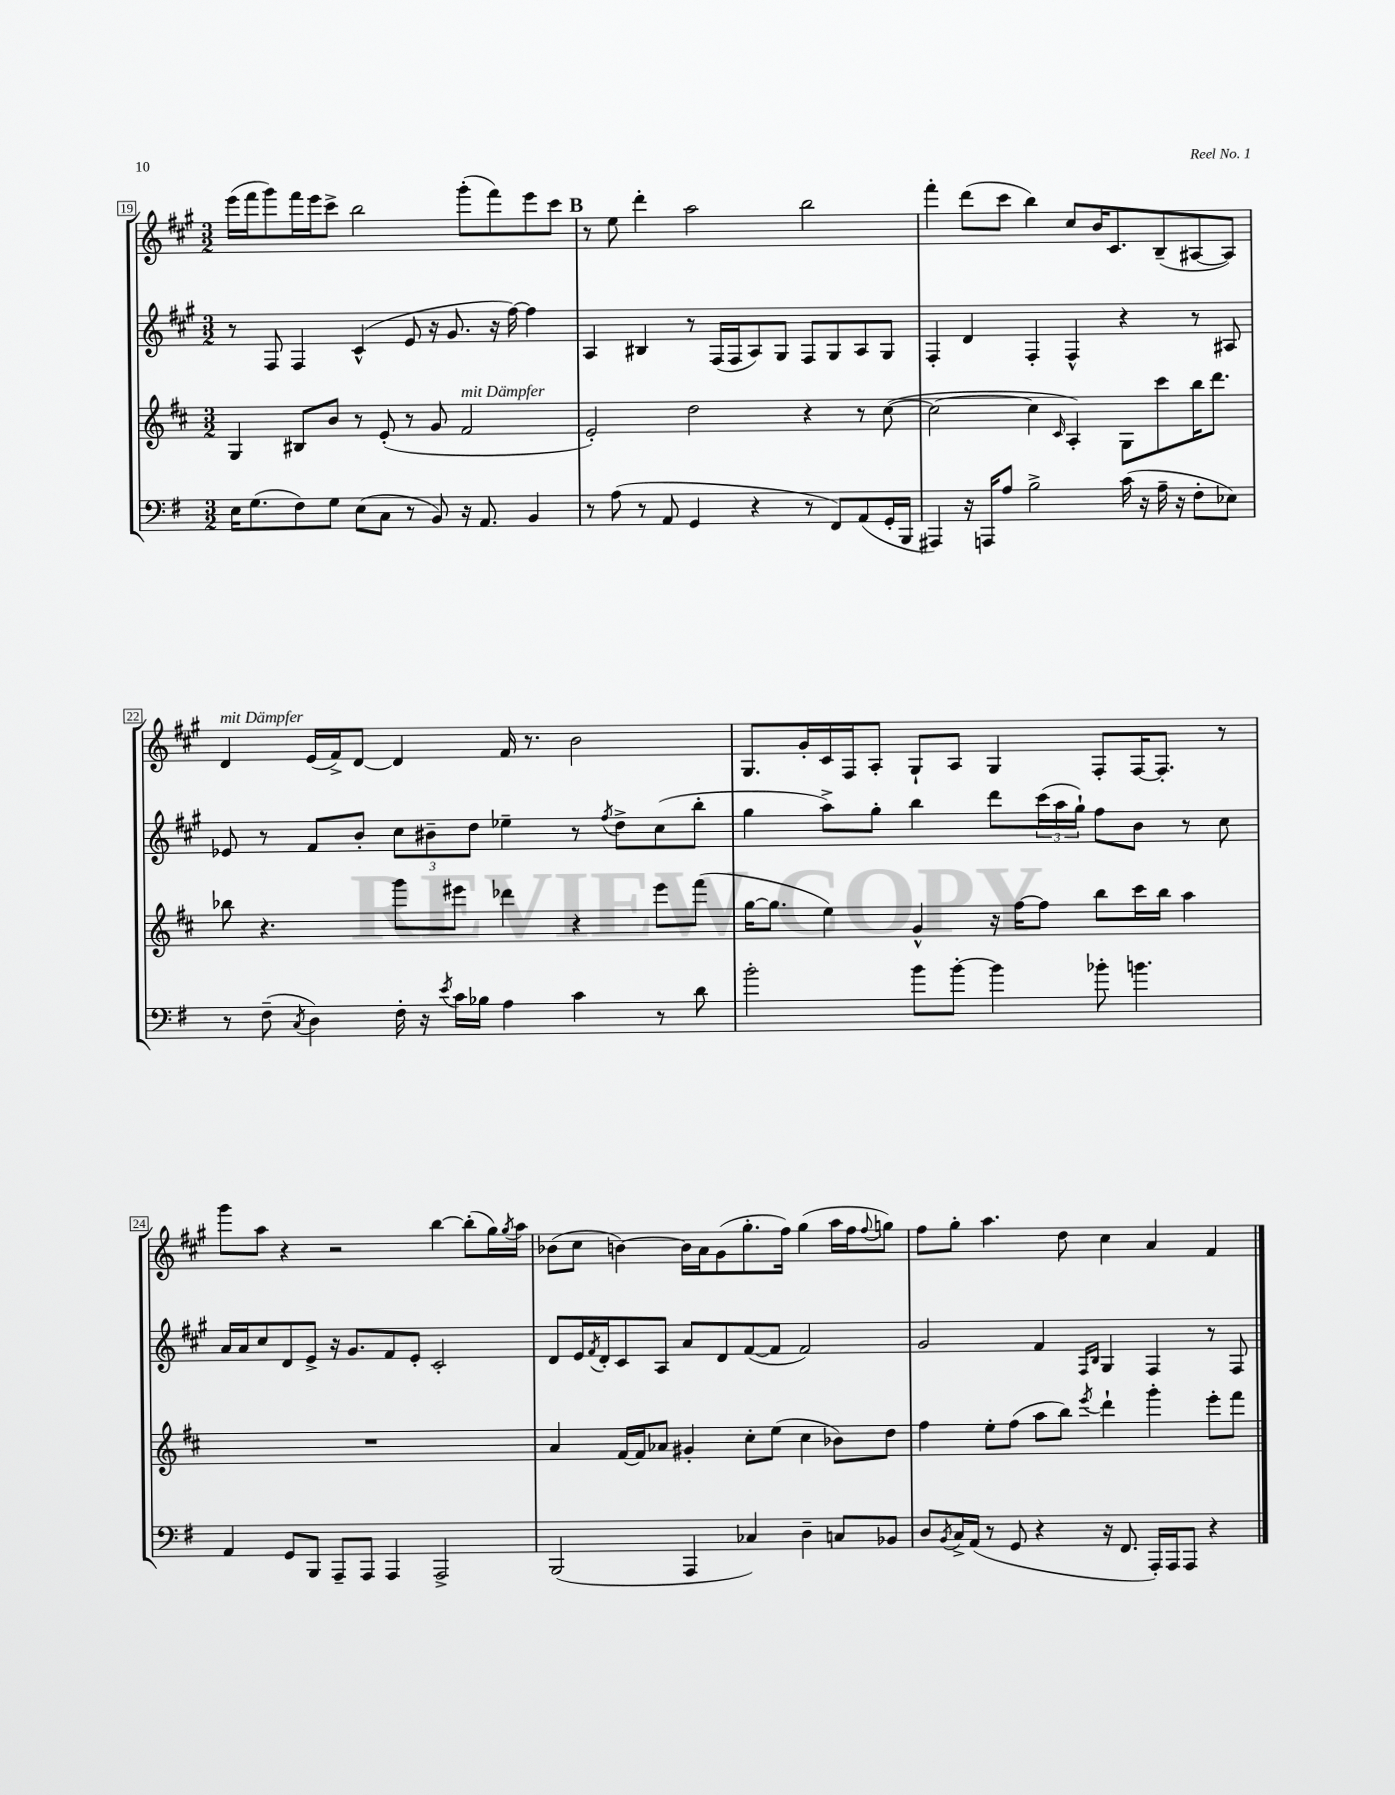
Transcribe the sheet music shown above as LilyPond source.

<<
\new StaffGroup <<
\new Staff = "s0" {
    \clef treble \key a \major \numericTimeSignature \time 3/2
    e'''16( fis'''16 gis'''8) fis'''16 e'''16 cis'''8-> b''2 gis'''8-.( fis'''8) e'''8 cis'''8 |
    \mark \markup { \bold "B" } r8 e''8 d'''4-. a''2 b''2 |
    fis'''4-. d'''8( cis'''8 b''4) cis''8 b'16 cis'8. b8--( ais8~ ais8) |
    d'4^\markup { \italic "mit Dämpfer" } e'16( fis'16->) d'8~ d'4 fis'16 r8. b'2 |
    gis8. gis'16-. cis'16 fis16 a8-. gis8-! a8 gis4 fis8-. fis16~ fis8.-. r8 |
    gis'''8 a''8 r4 r2 b''4~ b''8-.( gis''16) \acciaccatura { gis''8 } a''16 |
    bes'8( cis''8 b'4~) b'16 a'16 gis'8( gis''8.-. fis''16) gis''4( a''16 fis''16 \appoggiatura { fis''8 } g''8) |
    fis''8 gis''8-. a''4. d''8 cis''4 a'4 fis'4 \bar "|." |
}
\new Staff = "s1" {
    \clef treble \key a \major \numericTimeSignature \time 3/2
    r8 fis8 fis4 cis'4-^( e'8 r16 gis'8. r16 fis''16~) fis''4 |
    \mark \markup { \bold "B" } a4 bis4 r8 fis16( fis16 a8) gis8 fis8 gis8 a8 gis8 |
    fis4-. d'4 fis4-. fis4-^ r4 r8 ais8 |
    ees'8 r8 fis'8 b'8-. \tuplet 3/2 { cis''8 bis'8-- d''8 } ees''4-- r8 \acciaccatura { fis''8 } d''8-> cis''8( b''8-. |
    gis''4 a''8->) gis''8-. b''4 d'''8 \tuplet 3/2 { cis'''16( a''16 gis''16-!) } fis''8 b'8 r8 cis''8 |
    a'16 a'16 cis''8 d'8 e'8-> r16 gis'8. fis'8 e'8-. cis'2-. |
    d'8 e'16 \acciaccatura { fis'8 } d'16-. cis'8 a8 a'8 d'8 fis'8~( fis'8 fis'2) |
    gis'2 fis'4 \grace { fis16 b16 } gis4 fis4 r8 fis8 \bar "|." |
}
\new Staff = "s2" {
    \clef treble \key d \major \numericTimeSignature \time 3/2
    g4 bis8 b'8 r8 e'8-.( r8 g'8 fis'2^\markup { \italic "mit Dämpfer" } |
    \mark \markup { \bold "B" } e'2-.) d''2 r4 r8 cis''8~( |
    cis''2~ cis''4 \grace { cis'16 } a4-.) g8 cis'''8 b''16 d'''8. |
    bes''8 r4. g'''8 eis'''8 des'''4 r4 eis'''8 fis'''8( |
    g''16~ g''8. e''4) g'4-^ r16 fis''16~ fis''8 b''8 cis'''16 b''16 a''4 |
    R1. |
    a'4 fis'16~ fis'16 aes'8 gis'4-. cis''8-. e''8( cis''4 bes'8) d''8 |
    fis''4 e''8-. fis''8( a''8 b''8) \acciaccatura { e'''8 } d'''4-! g'''4-. e'''8-. fis'''8 \bar "|." |
}
\new Staff = "s3" {
    \clef bass \key g \major \numericTimeSignature \time 3/2
    e16 g8.( fis8) g8 e8( c8 r8 b,8) r16 a,8. b,4 |
    \mark \markup { \bold "B" } r8 a8( r8 a,8 g,4 r4 r8 fis,8) a,8( g,16-. b,,16 |
    ais,,4) r16 a,,16 a8 b2-> c'16( r16 a16-- r16 fis8-. ees8) |
    r8 fis8--( \acciaccatura { c8 } d4) fis16-. r16 \acciaccatura { e'8 } c'16 bes16 a4 c'4 r8 d'8 |
    b'2-. b'8 b'8~-. b'4 bes'8-. b'4. |
    a,4 g,8 b,,8 a,,8-- a,,8 a,,4 a,,2-> |
    b,,2( a,,4 ces4) d4-- c8 bes,8 |
    d8 \acciaccatura { b,8 } c16-> a,16( r8 g,8 r4 r16 fis,8. a,,16-.) a,,16 a,,8 r4 \bar "|." |
}
>>
>>
\layout { \context { \Score currentBarNumber = #19 \override BarNumber.stencil = #(make-stencil-boxer 0.1 0.3 ly:text-interface::print) } }
